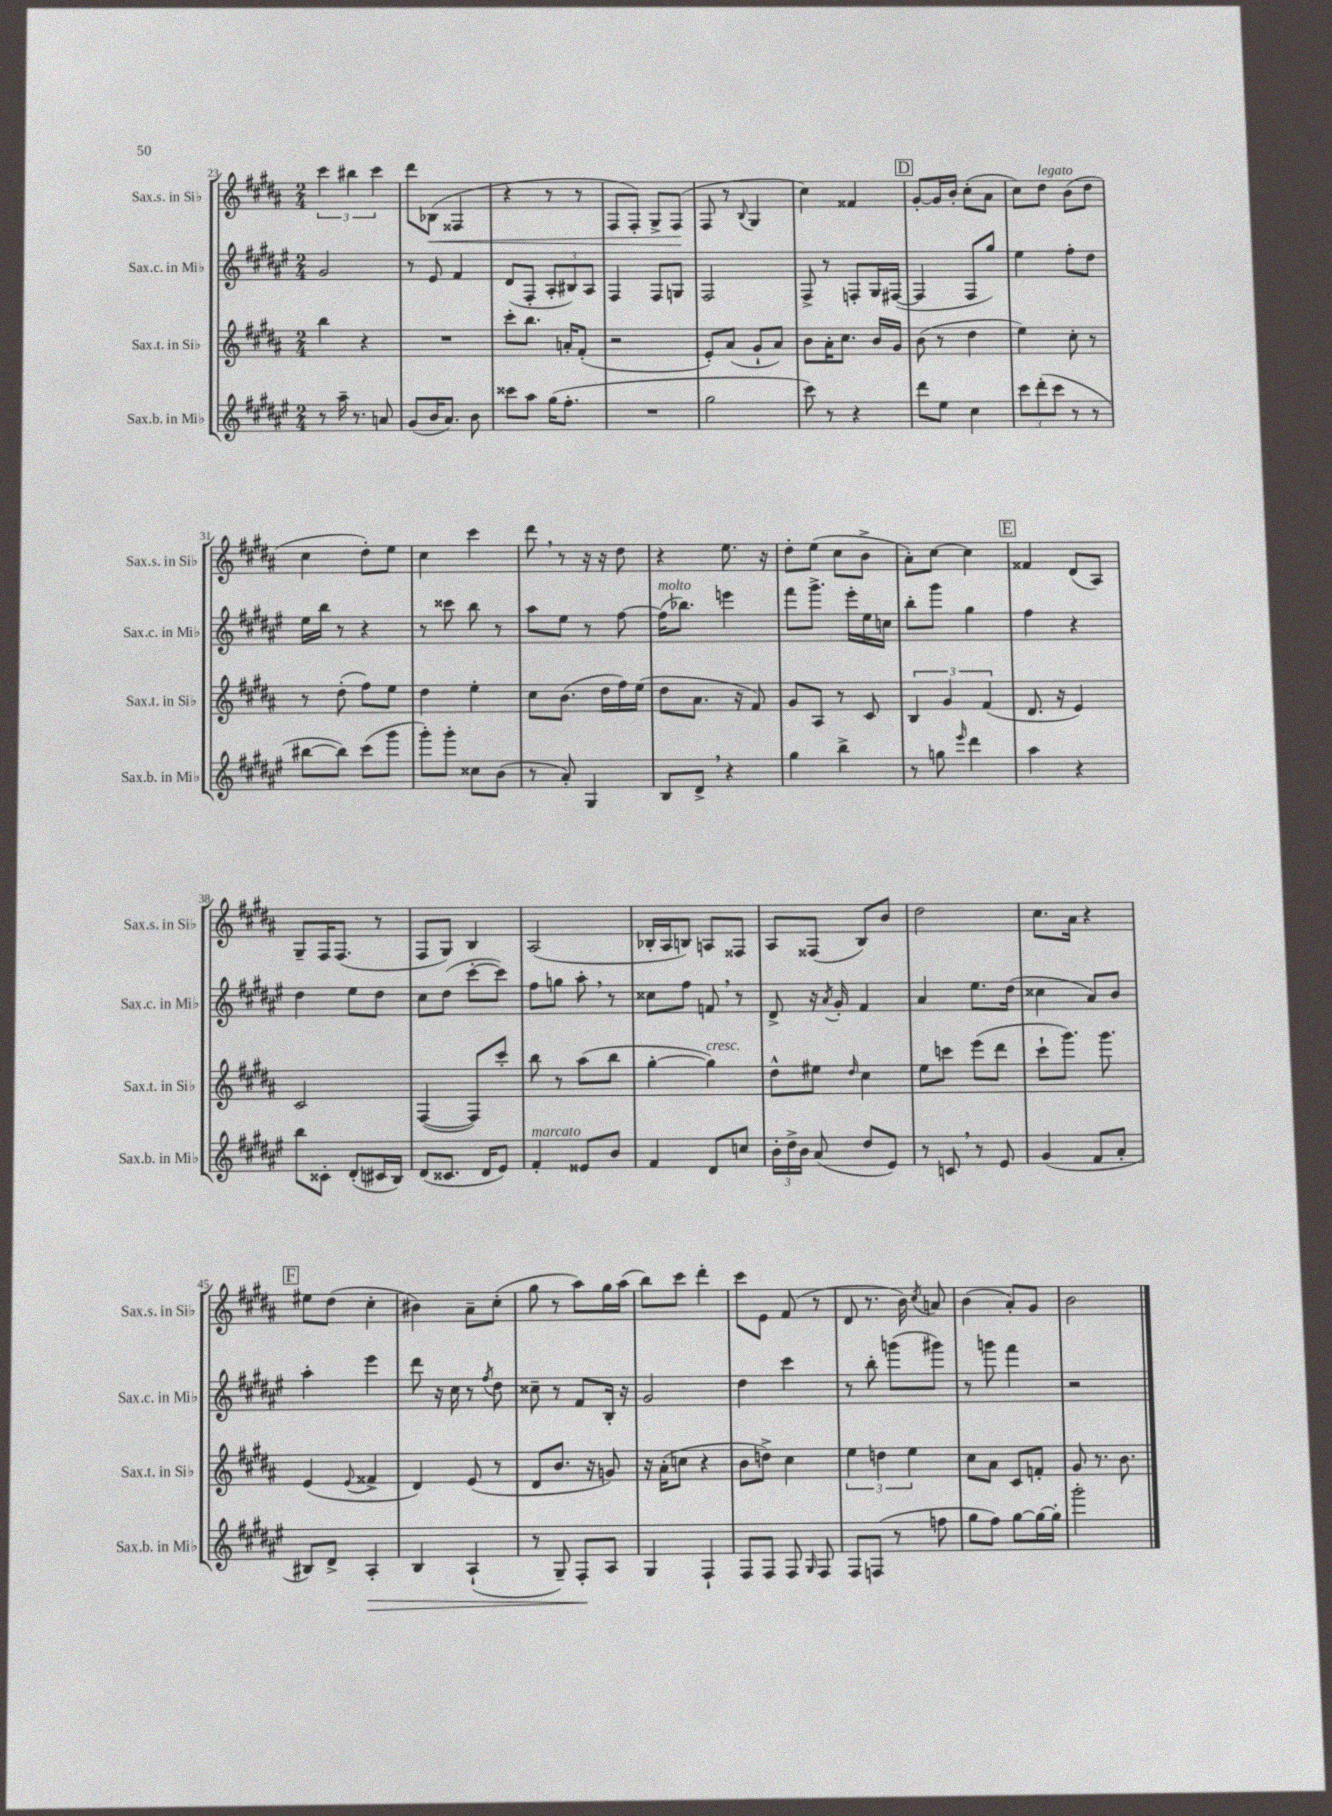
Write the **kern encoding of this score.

**kern	**dynam	**kern	**kern	**kern	**dynam
*part4	*part4	*part3	*part2	*part1	*part1
*staff4	*staff4	*staff3	*staff2	*staff1	*staff1
*I"Sax.b. in Mi♭	*	*I"Sax.t. in Si♭	*I"Sax.c. in Mi♭	*I"Sax.s. in Si♭	*
*I'Sax.b. in Mi♭	*	*I'Sax.t. in Si♭	*I'Sax.c. in Mi♭	*I'Sax.s. in Si♭	*
*clefG2	*	*clefG2	*clefG2	*clefG2	*
*k[f#c#g#d#a#e#]	*	*k[f#c#g#d#a#]	*k[f#c#g#d#a#e#]	*k[f#c#g#d#a#]	*
*M2/4	*	*M2/4	*M2/4	*M2/4	*
=23	=23	=23	=23	=23	=23
8r	.	4bb\	2g#/	6ccc#\	.
16aa#~\	.	.	.	.	.
.	.	.	.	6bb#X\	.
8.r	.	.	.	.	.
.	.	4r	.	.	.
.	.	.	.	6ccc#\	.
8an/	.	.	.	.	.
=24	=24	=24	=24	=24	=24
(8g#/L	.	2r	8r	8ddd#\L	.
!	!	!	!	!	!LO:HP:b
16b/K	.	.	8e#/	(8B-X\J	<
8.a#/J)	.	.	.	.	.
.	.	.	4f#/	4F##X/	.
8b\	.	.	.	.	.
=25	=25	=25	=25	=25	=25
8ccc##X\L	.	8ccc#'\L	(8d#/L	4r	.
8aa#\J	.	8.bb\J	8F#'/J	.	.
(16gg#\KL	.	.	12A#'/L	8r	.
8.ff#'\J	.	16an'/KL	.	.	.
.	.	.	12B#X/)	.	.
.	.	(8f#'/J	.	8r	.
.	.	.	12A#/J	.	.
=26	=26	=26	=26	=26	=26
2r	.	2r	4F#/	8F#/L	.
.	.	.	.	8F#'/J)	.
.	.	.	8F#/L	8G#^/L	.
.	.	.	8Gn/J	(8F#/J	.
.	.	.	.	.	[
=27	=27	=27	=27	=27	=27
2gg#\	.	8e'/L)	2F#/	8F#/	.
.	.	(8a#/J	.	8r	.
.	.	.	.	8qqB/	.
.	.	8g#`/L	.	4G#/	.
.	.	8a#/J)	.	.	.
=28	=28	=28	=28	=28	=28
8ccc#\)	.	8b\L	8F#^/	4cc#\)	.
8r	.	16a#'\K	8r	.	.
.	.	8.cc#\J	.	.	.
4r	.	.	8Fn'/L	4f##X/	.
.	.	16b/LL	16G#/L	.	.
.	.	16g#/JJ	([16F#X/JJ	.	.
!!LO:REH:place=s1:t=D
=29	=29	=29	=29	=29	=29
8ddd#\L	.	(8b\	4F#/]	[8g#'/L	.
8ee#\J	.	8r	.	16g#/L]	.
.	.	.	.	16b'/JJ	.
4cc#\	.	4dd#\	8F#/L	(8cc#'\L	.
.	.	.	8gg#/J)	8a#\J	.
=30	=30	=30	=30	=30	=30
12ccc#\L	.	4ee\)	4ee#\	8cc#\L)	.
(12ddd#'\	.	.	.	.	.
!	!	!	!	!LO:TX:a:i:t=legato	!
.	.	.	.	8dd#\J	.
12ccc#\J	.	.	.	.	.
8r	.	8cc#'\	8ff#'\L	(8b\L	.
8r	.	8r	8dd#\J	8dd#\J	.
!!LO:LB:g=z
=31	=31	=31	=31	=31	=31
[8bb#X\L	.	8r	16ee#\LL	4cc#\	.
.	.	.	16bb\JJ	.	.
8bb#\J])	.	(8dd#'\	8r	.	.
(8ccc#\L	.	8ff#\L)	4r	8dd#'\L)	.
8ggg#\J	.	8ee\J	.	8ee\J	.
=32	=32	=32	=32	=32	=32
8ggg#'\L)	.	4dd#\	8r	4cc#\	.
8ggg#'\J	.	.	8ccc##X\	.	.
8cc##X\L	.	4ee'\	8bb\	4ccc#\	.
(8b\J	.	.	8r	.	.
=33	=33	=33	=33	=33	=33
8r	.	8cc#\L	8aa#\L	8ddd#,\	.
8a#'/)	.	(8.b\J	8ee#\J	8r	.
4G#/	.	.	8r	16r	.
.	.	16dd#\LL	.	16r	.
.	.	16ff#\)	[8ff#\	8dd#\	.
.	.	(16ee\JJ	.	.	.
=34	=34	=34	=34	=34	=34
!	!	!	!LO:TX:a:i:t=molto	!	!
8B/L	.	8dd#\L	(16ff#\KL]	4r	.
.	.	.	8.bb-X\J)	.	.
8d#^,/J	.	8.a#\J	.	.	.
4r	.	.	4eeen\	8.ee\	.
.	.	16r	.	.	.
.	.	8f#/)	.	.	.
.	.	.	.	16r	.
=35	=35	=35	=35	=35	=35
4gg#\	.	8g#/L	8fff#\L	8dd#'\L	.
.	.	8A#/J	8.ggg#^\J	(8ee\J	.
4bb^\	.	8r	.	8cc#\L	.
.	.	.	16eee#'\LL	.	.
.	.	8c#/	16ee#\	8b^\J	.
.	.	.	16ccn\JJ	.	.
=36	=36	=36	=36	=36	=36
8r	.	6B/	8bb'\L	8a#'\L)	.
8ggn\	.	.	8ggg#\J	[8cc#\J	.
.	.	6g#/	.	.	.
16qqeee#/	.	.	.	.	.
4ddd#\	.	.	4gg#\	4cc#\]	.
.	.	(6f#/	.	.	.
!!LO:REH:place=s1:t=E
=37	=37	=37	=37	=37	=37
4aa#\	.	8.d#/	4ff#\	4f##X/	.
.	.	16r	.	.	.
4r	.	4e/)	4r	(8d#/L	.
.	.	.	.	8A#/J)	.
!!LO:LB:g=z
=38	=38	=38	=38	=38	=38
8bb\L	.	2c#/	4dd#\	8G#~/L	.
8c##X'\J	.	.	.	16F#/K	.
.	.	.	.	(8.F#/J	.
(8d#'/L	.	.	8ee#\L	.	.
16c#X/L	.	.	8dd#\J	8r	.
16B/JJ)	.	.	.	.	.
=39	=39	=39	=39	=39	=39
(8d#/L	.	([4F#/	8cc#\L	8F#/L	.
8.c##X/J	.	.	(8dd#\J	8G#/J)	.
.	.	8F#/L])	[8ccc#'\L	4B/	.
16d#/KL	.	.	.	.	.
8e#/J)	.	8ccc#'/J	8ccc#\J])	.	.
=40	=40	=40	=40	=40	=40
!LO:TX:a:i:t=marcato	!	!	!	!	!
4f#'/	.	8bb\	8ff#\L	(2A#/	.
.	.	8r	8ggn\J	.	.
8e##X/L	.	(8aa#\L	8aa#',\	.	.
8b/J	.	8bb\J	8r	.	.
=41	=41	=41	=41	=41	=41
4f#/	.	[4gg#'\	8cc##X\L	16B-X'/LL	.
.	.	.	.	16A#/J	.
.	.	.	8ff#\J	8Bn/J)	.
!	!	!LO:TX:a:i:t=cresc.	!	!	!
8d#/L	.	4gg#\])	8fn,/	8An/L	.
8ccn/J	.	.	8r	8F##X/J	.
=42	=42	=42	=42	=42	=42
24b'\LL	.	8dd#^^\L	8d#^/	8A#/L	.
24dd#^\	.	.	.	.	.
24b\JJ	.	.	.	.	.
(8a#/	.	8ee#X\J	16r	(8F##X/J	.
.	.	.	8qa#/	.	.
.	.	.	16g#'/	.	.
.	.	16qqdd#/	.	.	.
8dd#/L	.	4cc#\	4f#/	8B/L)	.
8e#/J)	.	.	.	8b/J	.
=43	=43	=43	=43	=43	=43
8r	.	8ee\L	4a#/	2dd#\	.
8cn,/	.	8cccn\J	.	.	.
8r	.	(8eee\L	8.ee#\L	.	.
8e#/	.	8ddd#\J	.	.	.
.	.	.	(16dd#\Jk	.	.
=44	=44	=44	=44	=44	=44
(4g#/	.	8ccc#`\L	4cc##X\	8.cc#\L	.
.	.	8.ggg#\J)	.	.	.
.	.	.	.	16a#\Jk	.
8f#/L	.	.	8a#/L)	4r	.
.	.	8.ggg#\	.	.	.
8a#'/J	.	.	8b/J	.	.
!!LO:LB:g=z
!!LO:REH:place=s1:t=F
=45	=45	=45	=45	=45	=45
8B#X/L)	.	(4e/	4aa#'\	8ee#X\L	.
8d#^/J	.	.	.	(8dd#\J	.
.	.	8qqe/	.	.	.
!	!LO:HP:b	!	!	!	!
4A#'/	>	4f##X^/	4eee#\	4cc#'\	.
=46	=46	=46	=46	=46	=46
4B/	.	4d#/)	8ddd#\	4b#X\)	.
.	.	.	16r	.	.
.	.	.	16cc#\	.	.
(4A#`/	.	(8e/	8r	8a#~\L	.
.	.	.	8qff#/	.	.
.	.	8r	8dd#\	(8cc#'\J	.
=47	=47	=47	=47	=47	=47
8r	.	8d#/L	8cc##X~\	8gg#\	.
8G#~/)	.	8.b/J	8r	8r	.
8F#'/L	.	.	8f#/L	8aa#\L)	.
.	.	16r	.	.	.
8A#/J	]	8gn/)	16B'/Jk	16gg#\L	.
.	.	.	16r	(16aa#\JJ	.
=48	=48	=48	=48	=48	=48
4G#/	.	16r	2g#/	8bb\L)	.
.	.	(16a#'\KL	.	.	.
.	.	8ccn\J	.	8ccc#\J	.
4F#`/	.	4r	.	4ddd#'\	.
=49	=49	=49	=49	=49	=49
8F#/L	.	8b\L	4dd#\	8ccc#\L	.
8F#/J	.	8ddn^\J)	.	8e\J	.
8F#/	.	4cc#\	4ccc#\	(8f#/	.
16qqG#/	.	.	.	.	.
8F#/	.	.	.	8r	.
=50	=50	=50	=50	=50	=50
8F#/L	.	6ee\	8r	8d#/	.
(8Fn/J	.	.	8bb'\	8.r	.
.	.	6ddn\	.	.	.
8r	.	.	(8gggn\L	.	.
.	.	.	.	16b\)	.
.	.	6ee\	.	.	.
.	.	.	.	8qcc#/	.
8ffn\	.	.	8ggg#X\J)	8an/	.
=51	=51	=51	=51	=51	=51
8gg#\L	.	8cc#\L	8r	(4b\	.
8ff#\J)	.	8a#\J	8gggn\	.	.
[8gg#\L	.	8c#/L	4fff#\	8a#'/L)	.
16gg#\L_	.	8fn'/J	.	8g#/J	.
16gg#'\JJ]	.	.	.	.	.
=52	=52	=52	=52	=52	=52
2ggg#'\	.	8g#/	2r	2b\	.
.	.	8.r	.	.	.
.	.	8.b\	.	.	.
==	==	==	==	==	==
*-	*-	*-	*-	*-	*-
